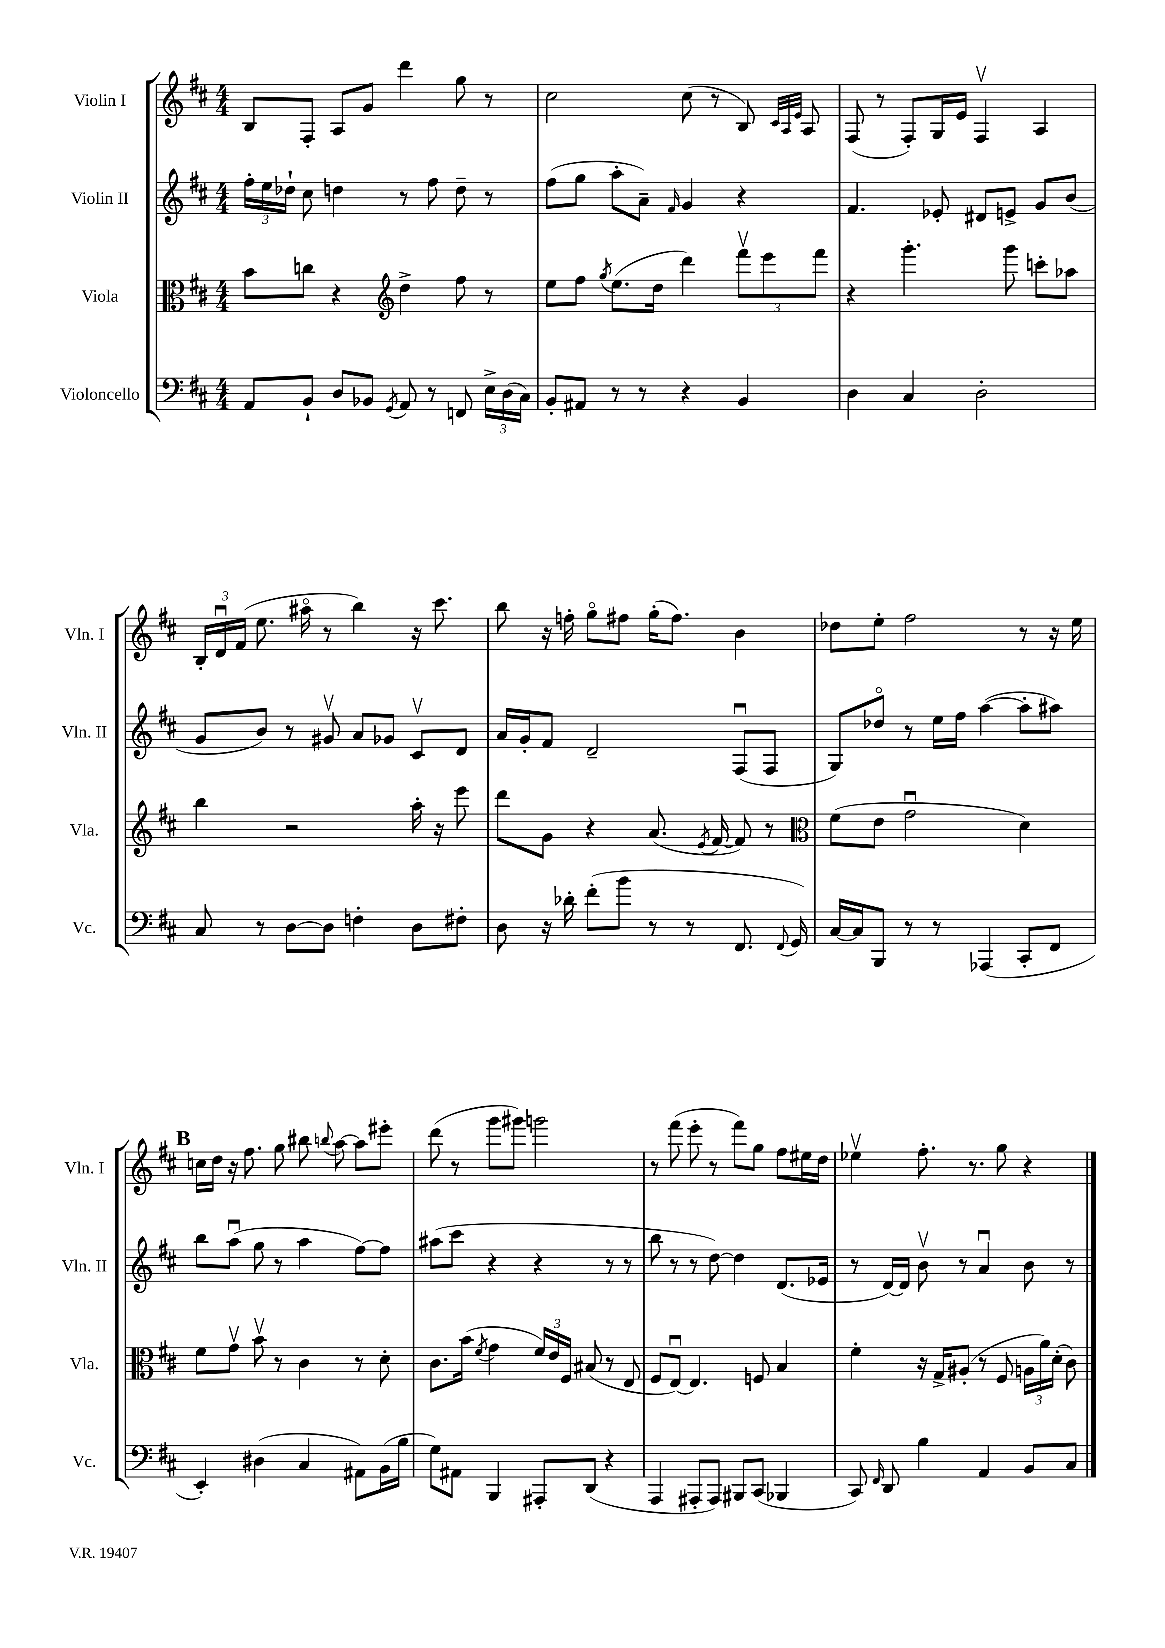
<<
\new StaffGroup <<
\new Staff = "s0" \with { instrumentName = "Violin I" shortInstrumentName = "Vln. I" } {
    \clef treble \key d \major \numericTimeSignature \time 4/4
    \autoBeamOff b8[ fis8]-. a8[ g'8] d'''4 g''8 r8 |
    cis''2 cis''8( r8 b8) \grace { cis'32[ a32 e'32] } a8 |
    fis8( r8 fis8[-.) g16 e'16] fis4\upbow a4 |
    \tuplet 3/2 { b16[-. d'16\downbow fis'16]( } e''8. ais''16\flageolet r8 b''4) r16 cis'''8. |
    b''8 r16 f''16-. g''8[\flageolet fis''8] g''16[-.( fis''8.]) b'4 |
    des''8[ e''8]-. fis''2 r8 r16 e''16 |
    \mark \markup { \bold "B" } c''16[ d''16] r16 fis''8. g''8 bis''8 \appoggiatura { b''8 } a''8~ a''8[ eis'''8]-. |
    d'''8( r8 g'''8[ gis'''8]) g'''2 |
    r8 fis'''8( e'''8-. r8 fis'''8[) g''8] fis''8[ eis''16 d''16] |
    ees''4\upbow fis''8.-. r8. g''8 r4 \bar "|." |
}
\new Staff = "s1" \with { instrumentName = "Violin II" shortInstrumentName = "Vln. II" } {
    \clef treble \key d \major \numericTimeSignature \time 4/4
    \autoBeamOff \tuplet 3/2 { fis''16[-. e''16 des''16]-! } cis''8 d''4 r8 fis''8 d''8-- r8 |
    fis''8[( g''8] a''8[-. a'8]--) \grace { fis'16 } g'4 r4 |
    fis'4. ees'8-. dis'8[ e'8]-> g'8[ b'8]( |
    g'8[ b'8]) r8 gis'8\upbow a'8[ ges'8] cis'8[\upbow d'8] |
    a'16[ g'16-. fis'8] d'2-- fis8[\downbow( fis8] |
    g8[) des''8]\flageolet r8 e''16[ fis''16] a''4~( a''8[-. ais''8]) |
    \mark \markup { \bold "B" } b''8[ a''8]\downbow( g''8 r8 a''4 fis''8[~) fis''8] |
    ais''8[( cis'''8] r4 r4 r8 r8 |
    b''8 r8 r8 d''8~) d''4 d'8.[( ees'16] |
    r8 d'16[~) d'16] b'8\upbow r8 a'4\downbow b'8 r8 \bar "|." |
}
\new Staff = "s2" \with { instrumentName = "Viola" shortInstrumentName = "Vla." } {
    \clef alto \key d \major \numericTimeSignature \time 4/4
    \autoBeamOff b'8[ c''8] r4 \clef treble d''4-> fis''8 r8 |
    e''8[ fis''8] \acciaccatura { g''8 } e''8.[( d''16] d'''4) \tuplet 3/2 { fis'''8[\upbow e'''8 fis'''8] } |
    r4 g'''4.-. g'''8 c'''8[-. aes''8] |
    b''4 r2 a''16-. r16 e'''8 |
    d'''8[ g'8] r4 a'8.( \acciaccatura { e'8 } fis'16~ fis'8) r8 |
    \clef alto fis'8[( e'8] g'2\downbow d'4) |
    \mark \markup { \bold "B" } fis'8[ g'8]\upbow b'8\upbow r8 cis'4 r8 d'8-. |
    cis'8.[ b'16]( \acciaccatura { fis'8 } g'4 \tuplet 3/2 { fis'16[) e'16 fis16] } bis8( r8 e8 |
    fis8[ e8]~\downbow) e4. f8 b4 |
    fis'4-. r16 g16[-> ais8]-.( r8 fis8 \tuplet 3/2 { a16[ a'16) d'16]-.( } cis'8) \bar "|." |
}
\new Staff = "s3" \with { instrumentName = "Violoncello" shortInstrumentName = "Vc." } {
    \clef bass \key d \major \numericTimeSignature \time 4/4
    \autoBeamOff a,8[ b,8]-! d8[ bes,8] \acciaccatura { g,8 } a,8 r8 f,8 \tuplet 3/2 { e16[-> d16( cis16]) } |
    b,8[-. ais,8] r8 r8 r4 b,4 |
    d4 cis4 d2-. |
    cis8 r8 d8[~ d8] f4-. d8[ fis8]-. |
    d8 r16 des'16-. fis'8[-.( b'8] r8 r8 fis,8. \appoggiatura { fis,8 } g,16) |
    cis16[~ cis16 b,,8] r8 r8 aes,,4( cis,8[-. fis,8] |
    \mark \markup { \bold "B" } e,4-.) dis4( cis4 ais,8[) b,16( b16] |
    g8[) ais,8] b,,4 ais,,8[-. d,8]( r4 |
    a,,4 ais,,8[-. ais,,8]) bis,,8[ cis,8]( bes,,4 |
    cis,8) \grace { fis,16 } d,8 b4 a,4 b,8[ cis8] \bar "|." |
}
>>
>>
\layout { \context { \Score \remove "Bar_number_engraver" } }
